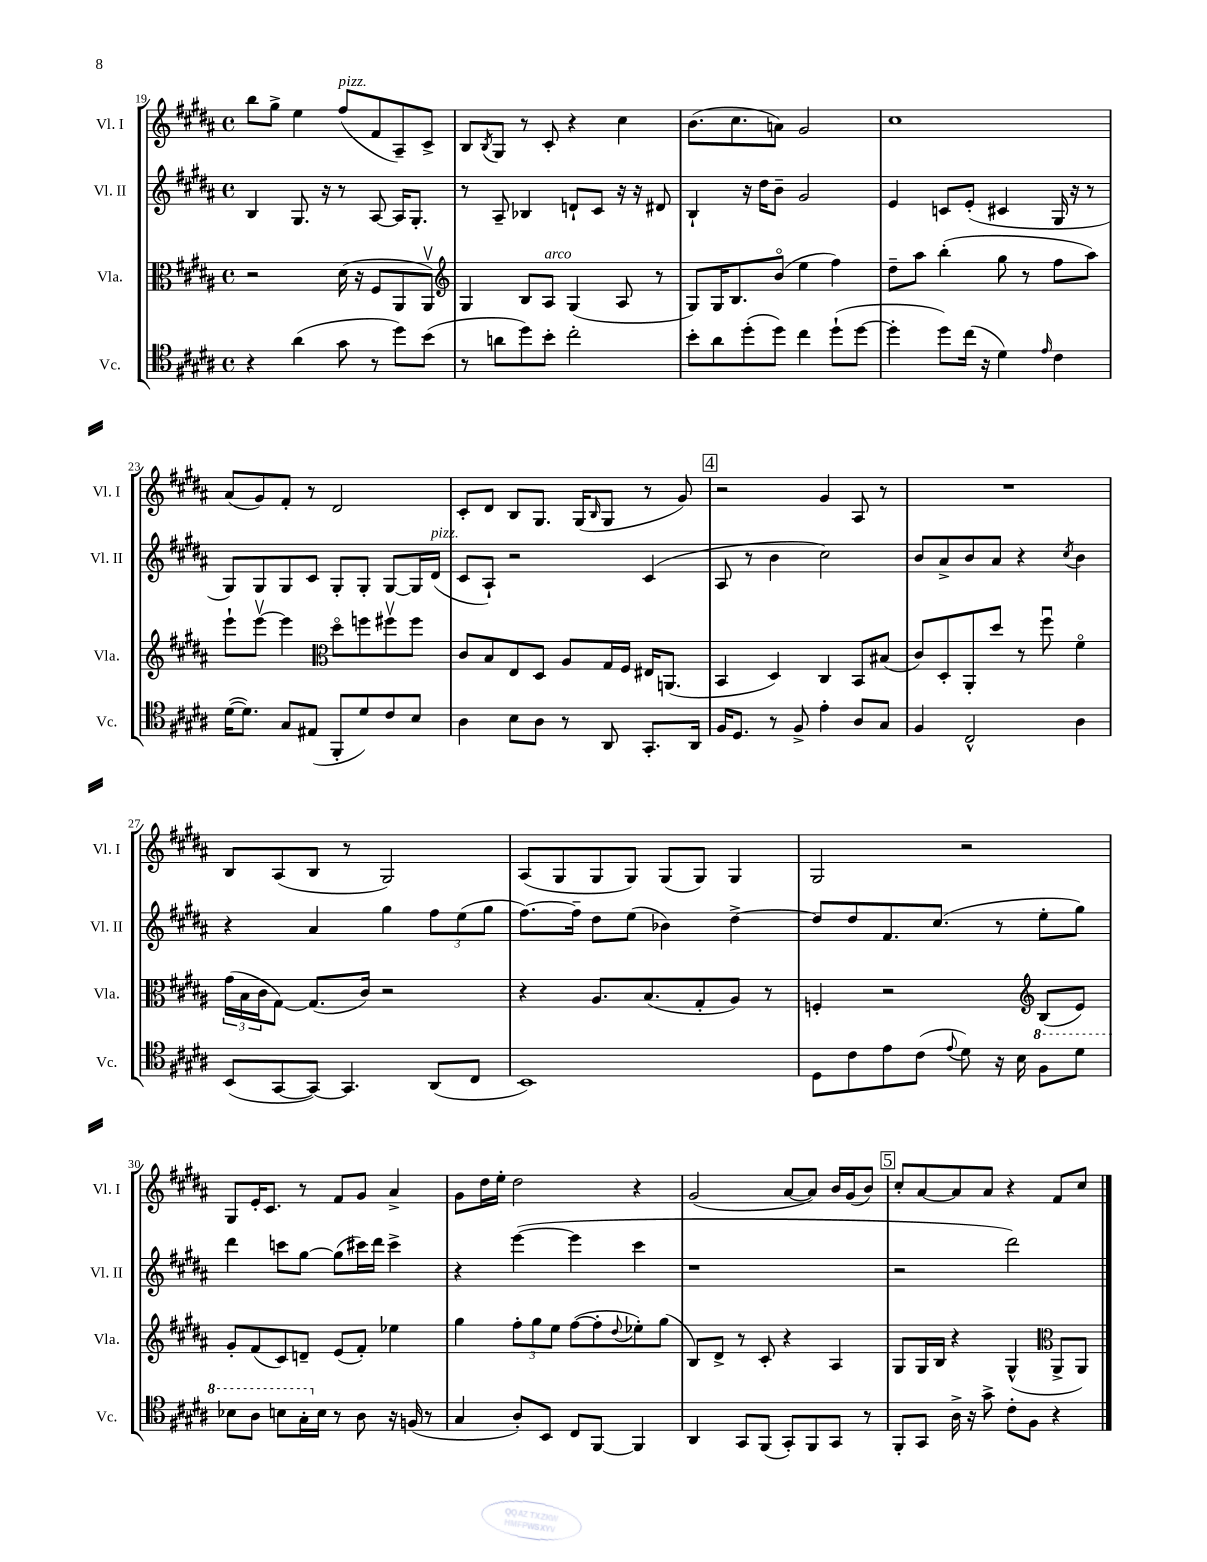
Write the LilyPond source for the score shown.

<<
\new StaffGroup <<
\new Staff = "s0" \with { instrumentName = "Vl. I" shortInstrumentName = "Vl. I" } {
    \clef treble \key b \major \defaultTimeSignature \time 4/4
    b''8 gis''8-> e''4 fis''8^\markup { \italic "pizz." }( fis'8 ais8--) cis'8-> |
    b8 \acciaccatura { b8 } gis8 r8 cis'8-. r4 cis''4 |
    b'8.( cis''8. a'8) gis'2 |
    cis''1 |
    ais'8( gis'8) fis'8-. r8 dis'2 |
    cis'8-. dis'8 b8 gis8. gis16( \grace { b16 } gis8 r8 gis'8) |
    \mark \markup { \box "4" } r2 gis'4 ais8 r8 |
    R1 |
    b8 ais8( b8 r8 gis2) |
    ais8( gis8 gis8 gis8) gis8( gis8) gis4 |
    gis2 r2 |
    gis8 e'16-. cis'8. r8 fis'8 gis'8 ais'4-> |
    gis'8 dis''16 e''16-. dis''2 r4 |
    gis'2( ais'8~ ais'8) b'16 gis'16( b'8) |
    \mark \markup { \box "5" } cis''8-. ais'8~ ais'8 ais'8 r4 fis'8 cis''8 \bar "|." |
}
\new Staff = "s1" \with { instrumentName = "Vl. II" shortInstrumentName = "Vl. II" } {
    \clef treble \key b \major \defaultTimeSignature \time 4/4
    b4 gis8. r16 r8 ais8~ ais16 gis8.-. |
    r8 ais8-- bes4 d'8-! cis'8 r16 r16 dis'8 |
    b4-! r16 dis''16 b'8-- gis'2 |
    e'4 c'8 e'8-.( cis'4 gis16 r16 r8 |
    gis8) gis8 gis8 cis'8 gis8-. gis8-. gis8~ gis16 dis'16^\markup { \italic "pizz." }( |
    cis'8 ais8-!) r2 cis'4( |
    \mark \markup { \box "4" } ais8 r8 b'4 cis''2) |
    b'8 ais'8-> b'8 ais'8 r4 \acciaccatura { cis''8 } b'4 |
    r4 ais'4 gis''4 \tuplet 3/2 { fis''8 e''8( gis''8 } |
    fis''8.~) fis''16-- dis''8 e''8( bes'4) dis''4~-> |
    dis''8 dis''8 fis'8. cis''8.( r8 e''8-. gis''8) |
    dis'''4 c'''8 gis''8~ gis''8( cis'''16) dis'''16 cis'''4-> |
    r4 e'''4~( e'''4 cis'''4 |
    r1 |
    \mark \markup { \box "5" } r2 dis'''2) \bar "|." |
}
\new Staff = "s2" \with { instrumentName = "Vla." shortInstrumentName = "Vla." } {
    \clef alto \key b \major \defaultTimeSignature \time 4/4
    r2 dis'16( r16 fis8 ais,8 ais,8\upbow) |
    \clef treble gis4 b8 ais8^\markup { \italic "arco" } gis4( ais8 r8 |
    gis8) gis16 b8. b'8\flageolet( e''4 fis''4) |
    dis''8-- ais''8 b''4-.( gis''8 r8 fis''8 ais''8) |
    e'''8-! e'''8~\upbow e'''4 \clef alto dis''8\flageolet f''8 fis''8\upbow fis''8 |
    cis'8 b8 e8 dis8 ais8 gis16 fis16 eis16 a,8.( |
    \mark \markup { \box "4" } b,4 dis4) cis4 b,8 bis8( |
    cis'8) dis8-. ais,8-. dis''8 r8 fis''8\downbow fis'4\flageolet |
    \tuplet 3/2 { gis'16( b16 cis'16 } gis8~) gis8.( cis'16) r2 |
    r4 ais8. b8.( gis8-. ais8) r8 |
    f4-. r2 \clef treble b8( e'8) |
    gis'8-. fis'8( cis'8) d'8-- e'8( fis'8-.) ees''4 |
    gis''4 \tuplet 3/2 { fis''8-. gis''8 e''8 } fis''8~( fis''8-. \appoggiatura { dis''8 } ees''8-.) gis''8( |
    b8) dis'8-> r8 cis'8-. r4 ais4 |
    \mark \markup { \box "5" } gis8 gis16 b16 r4 gis4-^( \clef alto ais,8-> ais,8) \bar "|." |
}
\new Staff = "s3" \with { instrumentName = "Vc." shortInstrumentName = "Vc." } {
    \clef tenor \key b \major \defaultTimeSignature \time 4/4
    r4 ais'4( gis'8 r8 dis''8) b'8( |
    r8 a'8 dis''8) b'8-. cis''2-. |
    b'8-. ais'8 dis''8-.( dis''8) cis''4 dis''8-!( dis''8~ |
    dis''4-. dis''8) cis''16( r16 dis'4) \grace { e'16 } cis'4 |
    dis'16~( dis'8.) gis8 eis8( fis,8-. dis'8) cis'8 b8 |
    ais4 b8 ais8 r8 ais,8 gis,8.-. ais,16 |
    \mark \markup { \box "4" } fis16 dis8. r8 fis8-> e'4-. ais8 gis8 |
    fis4 cis2-^ ais4 |
    b,8( gis,8~ gis,8~) gis,4. ais,8( cis8 |
    b,1) |
    dis8 cis'8 e'8 cis'8( \appoggiatura { e'8 } dis'8) r16 b16 \ottava #1 fis'8 dis''8 |
    bes'8 ais'8 b'8 gis'16-. \ottava #0 b16 r8 ais8 r16 f16( r8 |
    gis4 ais8-.) b,8 cis8 fis,8~ fis,4 |
    ais,4 gis,8 fis,8( gis,8-.) fis,8 gis,8 r8 |
    \mark \markup { \box "5" } fis,8-. gis,8 ais16-> r16 gis'8-> cis'8-. fis8 r4 \bar "|." |
}
>>
>>
\layout { \context { \Score currentBarNumber = #19 } }
